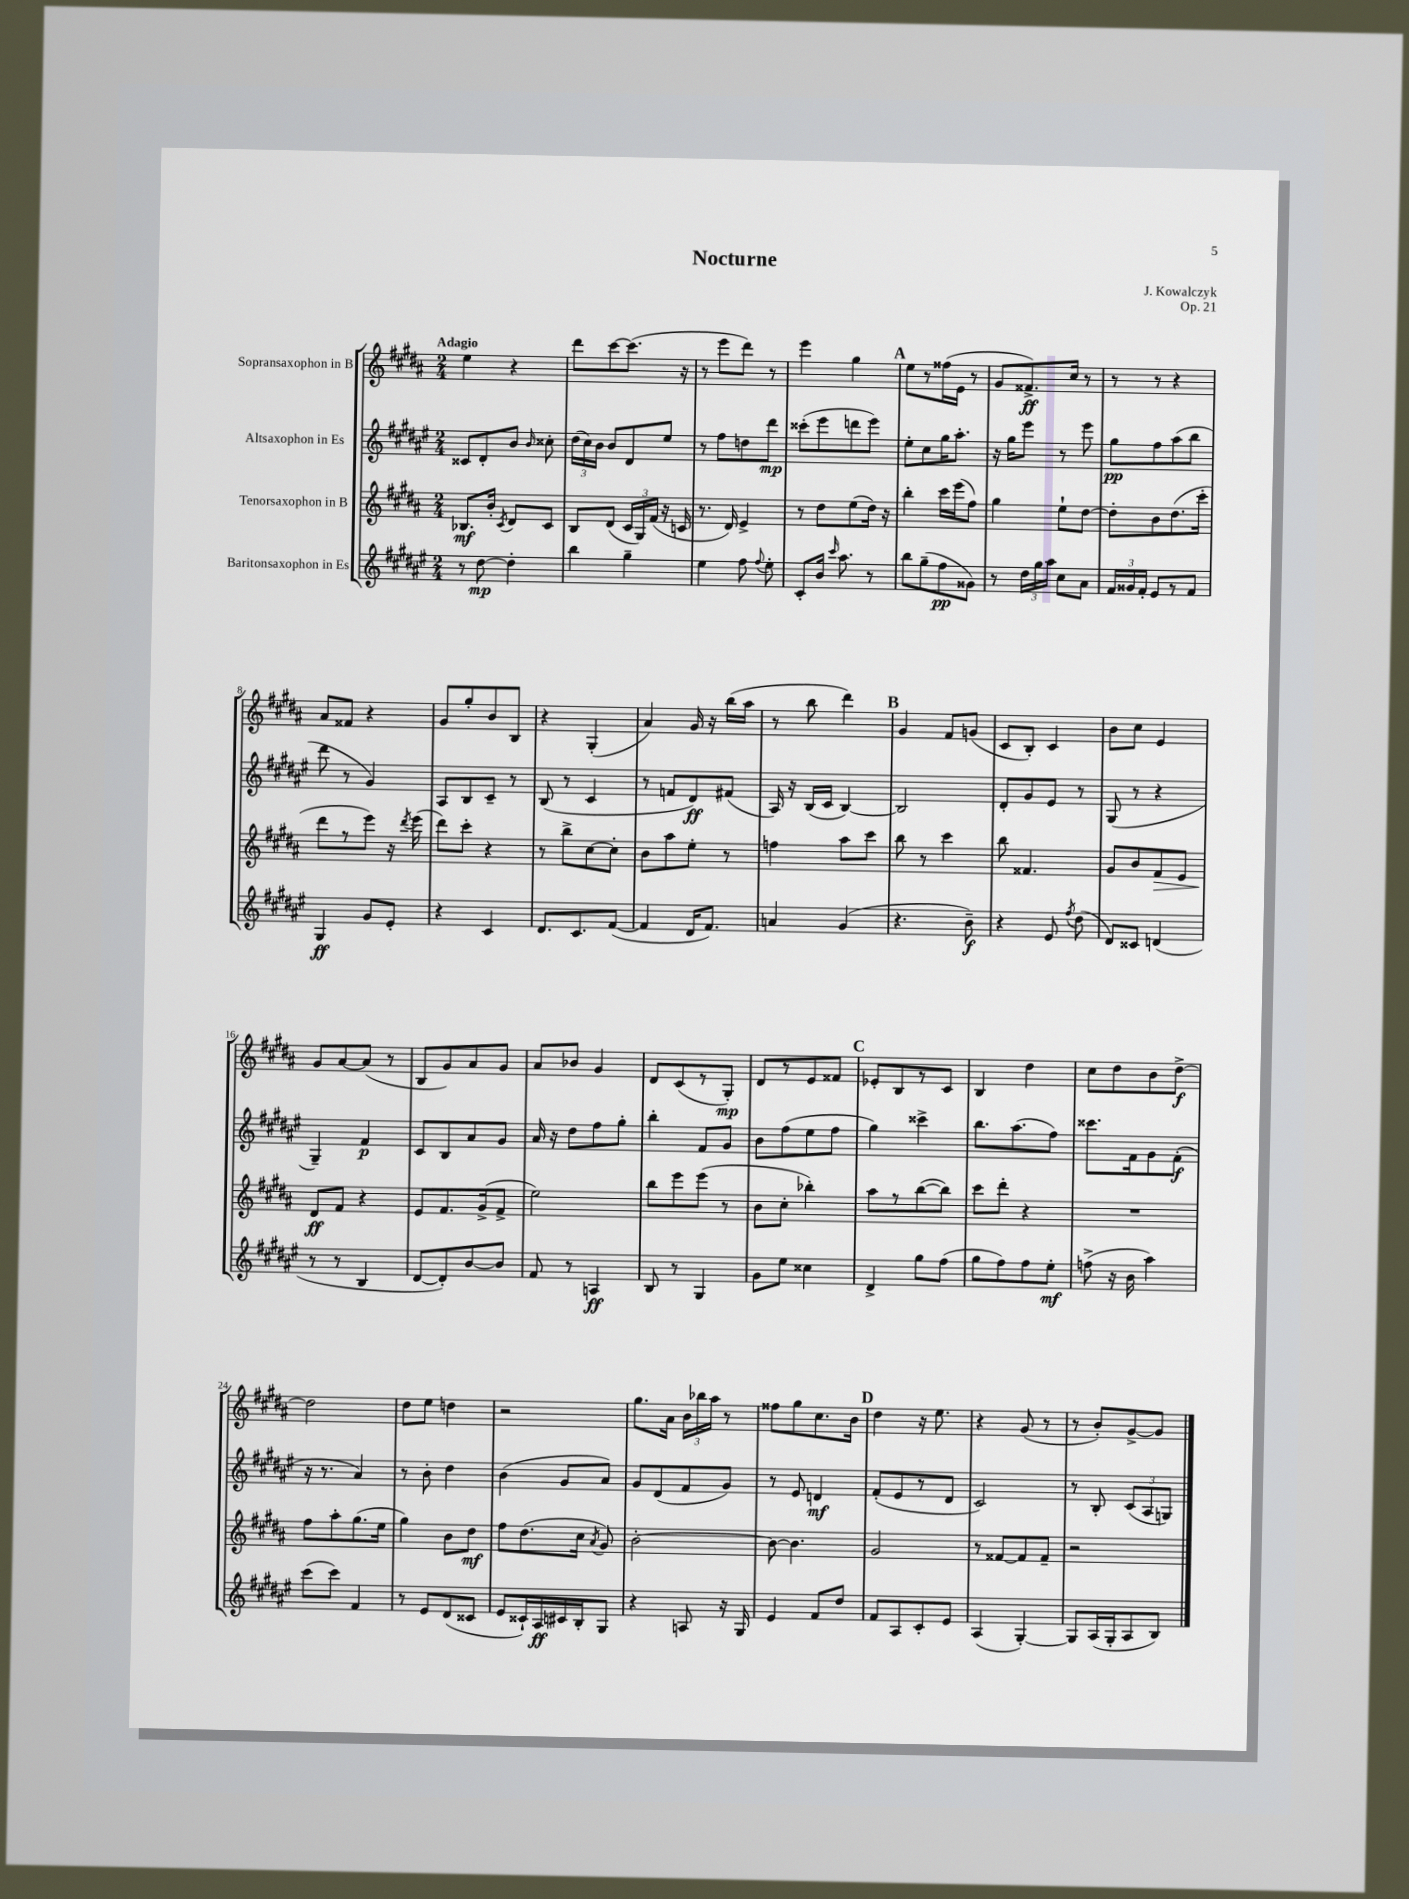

**kern	**kern	**kern	**kern
*staff4	*staff3	*staff2	*staff1
*clefG2	*clefG2	*clefG2	*clefG2
*k[f#c#g#d#a#e#]	*k[f#c#g#d#a#]	*k[f#c#g#d#a#e#]	*k[f#c#g#d#a#]
*M2/4	*M2/4	*M2/4	*M2/4
8r	8.B-	8c##	4ee
[8dd#	.	8d#'	.
.	16b'	.	.
.	8qc#	.	.
4dd#']	8d#	8b	4r
.	.	16qqb	.
.	8c#	8cc##'	.
=	=	=	=
4bb	8B	(24dd#	8ddd#
.	.	24cc#)	.
.	.	24b	.
.	(8d#	8b	[8ccc#
4gg#~	24c#	8d#	(8.ccc#]
.	24G#)	.	.
.	(24f#	.	.
.	16r	8ee#	.
.	16c	.	16r
=	=	=	=
4ee#	8.r	8r	8r
.	.	8ff#	8eee
.	16d#)	.	.
8ff#	4e^	8dd	8ddd#)
8qqff#	.	.	.
8ee#'	.	8ddd#	8r
=	=	=	=
8c#'	8r	(8ccc##'	4eee
16b	8dd#	8eee#	.
16qqccc#	.	.	.
8.aa#	.	.	.
.	(8ee	8ddd	4gg#
8r	16dd#)	8eee#)	.
.	16r	.	.
=	=	=	=
8bb	4bb'	8ee#'	8ee
(8gg#~	.	8cc#	8r
8ff#	16ccc#	16gg#	(16ff##
.	(16eee	8.aa#'	16e
8g##)	8ff#)	.	8r
=	=	=	=
8r	4gg#	16r	8g#
.	.	16gg#	.
24dd#	.	8eee#	8.f##^)
24gg#	.	.	.
24aa#	.	.	.
8cc#	8ee`	8r	.
.	.	.	16cc#
8a#	[8dd#	8eee#	8r
=	=	=	=
24f#	8dd#']	8gg#	8r
24g##	.	.	.
24f#'	.	.	.
8e#	8b	8ff#	8r
8r	(8.dd#	(8aa#	4r
8f#	.	8bb	.
.	16ccc#'	.	.
=	=	=	=
4G#	8ddd#	8ddd#	8a#
.	8r	8r	8f##
8g#	8eee)	4g#)	4r
8e#'	16r	.	.
.	8qddd#	.	.
.	(16eee	.	.
=	=	=	=
4r	8ddd#)	8A#	8g#
.	8ccc#'	8B	8gg#'
4c#	4r	8c#~	8b
.	.	8r	8B
=	=	=	=
8.d#	8r	(8B	4r
.	8bb^	8r	.
8.c#	.	.	.
.	[8cc#	4c#	(4G#'
([8f#	8cc#']	.	.
=	=	=	=
4f#]	8b	8r	4a#)
.	8aa#	8f	.
16d#	8ee'	8d#)	16g#
8.f#)	.	.	16r
.	8r	(8f#	(16bb
.	.	.	16aa#
=	=	=	=
4a	4ff	16A#)	8r
.	.	16r	.
.	.	(16B	8bb
.	.	16c#	.
(4g#	8aa#	[4B)	4ddd#)
.	8ccc#	.	.
=	=	=	=
4.r	8bb	2B]	4g#
.	8r	.	.
.	4ccc#	.	8f#
8b~)	.	.	(8g
=	=	=	=
4r	8bb	8d#'	8c#
.	4.f##	8g#	8B')
8e#	.	8e#	4c#
8qff#	.	.	.
(8dd#	.	8r	.
=	=	=	=
8d#)	8g#	(8G#	8b
8c##	8b	8r	8cc#
(4d	8f#	4r	4e
.	8e	.	.
=	=	=	=
8r	8d#	4G#~)	8g#
8r	8f#	.	[8a#
4B	4r	4f#	(8a#]
.	.	.	8r
=	=	=	=
[8d#	8e	8c#	8B
8d#'])	8.f#	8B	8g#)
[8b	.	8a#	8a#
.	(16g#^	.	.
8b]	8f#^	8g#	8g#
=	=	=	=
8f#	2ee)	16a#	8a#
.	.	16r	.
8r	.	8dd#	8b-
4A	.	8ff#	4g#
.	.	8gg#'	.
=	=	=	=
8B	8bb	4bb'	8d#
8r	8eee	.	(8c#
4G#	(8eee	8f#	8r
.	8r	8g#	8G#')
=	=	=	=
8g#	8b	8b	8d#
8ee#	8cc#'	(8ff#	8r
4cc##	4bb-')	8ee#	8e
.	.	8ff#	8f##
=	=	=	=
4d#^	8aa#	4gg#)	8e-'
.	8r	.	8B
8gg#	([8bb	4ccc##^	8r
(8ff#	8bb])	.	8c#
=	=	=	=
8gg#	8ccc#	8.bb	4B
8ff#)	8ddd#'	.	.
.	.	(8.aa#	.
8ff#	4r	.	4dd#
8ee#'	.	8ff#)	.
=	=	=	=
(8ff^	2r	8.ccc##	8cc#
16r	.	.	8dd#
16b	.	16f#	.
4aa#)	.	8g#	8b
.	.	(8f#'	[8dd#^
=	=	=	=
(8ccc#	8ff#	16r	2dd#]
.	.	8.r	.
8ccc#)	8aa#'	.	.
4f#	(8.gg#	4a#)	.
.	16ee	.	.
=	=	=	=
8r	4gg#)	8r	8dd#
8e#	.	8b'	8ee
(8d#	8b	4dd#	4dd
8c##	8dd#	.	.
=	=	=	=
8e#	8ff#	(4b	2r
16c##`)	(8.dd#	.	.
16A#	.	.	.
16c#	.	8g#	.
16B'	16cc#	.	.
.	8qa#	.	.
8G#	8g#)	8a#)	.
=	=	=	=
4r	[2b'	8g#	8.gg#
.	.	(8d#	.
.	.	.	16a#
8A	.	8f#	24b
.	.	.	24bb-
.	.	.	24aa#
16r	.	8g#)	8r
16G#	.	.	.
=	=	=	=
4e#	8b_	8r	8ff##
.	4.b]	8e#	8gg#
8f#	.	4d	8.cc#
8dd#	.	.	.
.	.	.	16b
=	=	=	=
8f#	2g#	(8f#'	4dd#
8A#	.	8e#	.
8c#'	.	8r	16r
.	.	.	8.ee
8e#	.	8d#	.
=	=	=	=
(4A#	8r	2c#)	4r
.	[8f##	.	.
[4G#')	8f##]	.	(8g#
.	8f##~	.	8r
=	=	=	=
8G#]	2r	8r	8r
(16A#	.	8B'	8b')
16G#'	.	.	.
8A#	.	(12c#	[8g#^
.	.	12A#	.
8B)	.	.	8g#]
.	.	12G)	.
==	==	==	==
*-	*-	*-	*-
